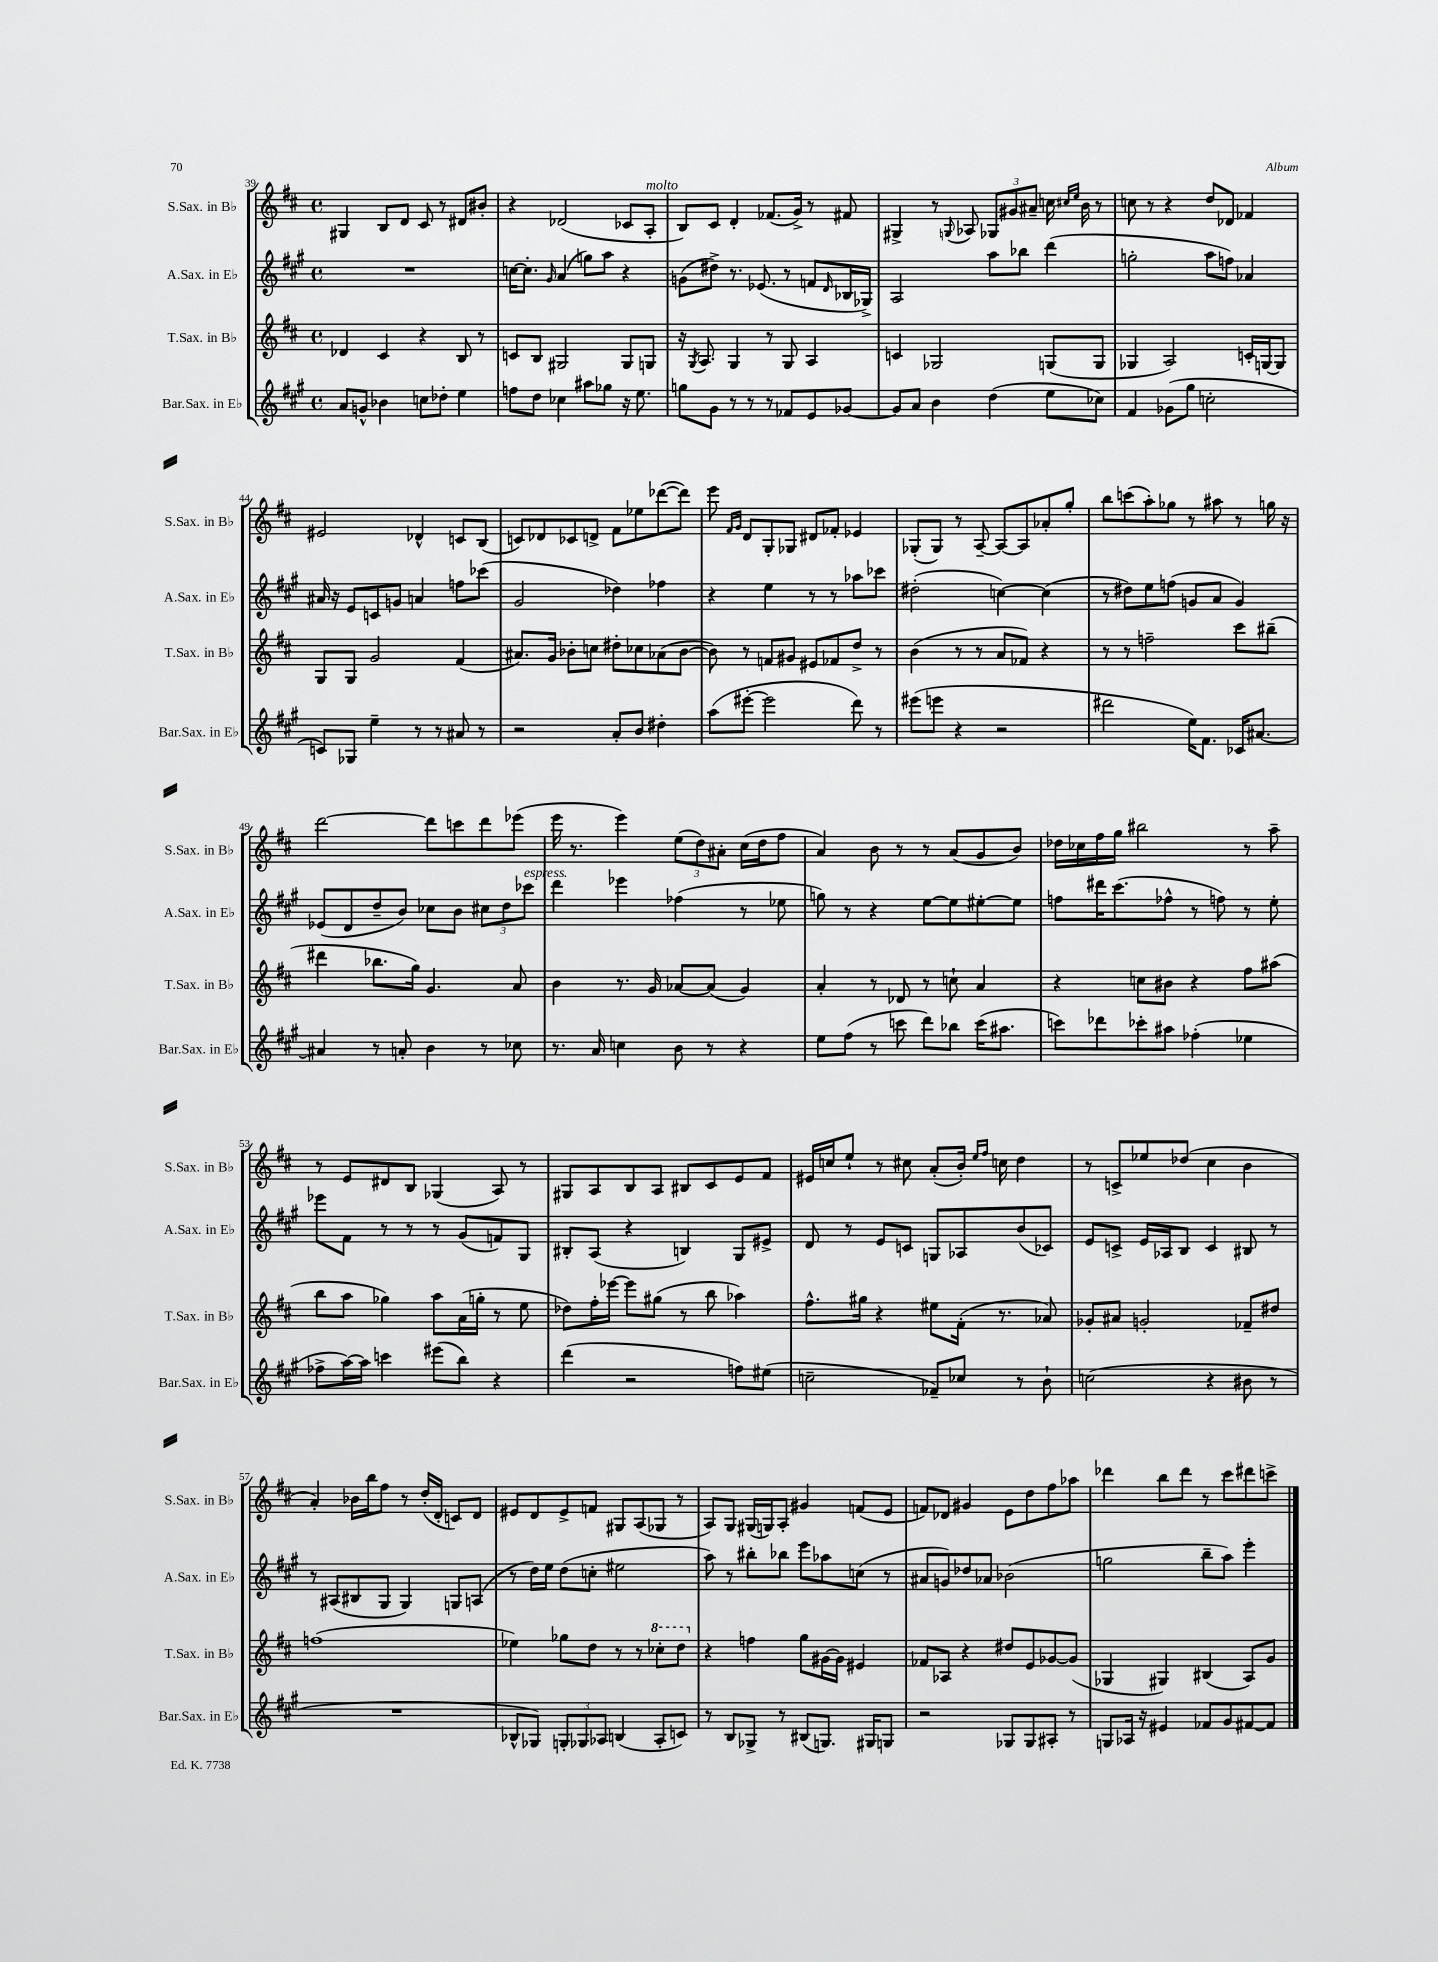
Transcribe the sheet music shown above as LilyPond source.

<<
\new StaffGroup <<
\new Staff = "s0" \with { instrumentName = "S.Sax. in Bb" shortInstrumentName = "S.Sax. in Bb" } {
    \clef treble \key d \major \defaultTimeSignature \time 4/4
    gis4 b8 d'8 cis'8 r8 dis'8 bis'8-. |
    r4 des'2( ces'8 a8-.^\markup { \italic "molto" } |
    b8) cis'8 d'4-. fes'8.( g'16->) r8 fis'8 |
    gis4-> r8 \appoggiatura { g8 } aes8 \tuplet 3/2 { ges8 gis'8 ais'8-- } c''16 \grace { cis''16 e''16 } b'16 r8 |
    c''8 r8 r4 d''8 des'8 fes'4 |
    eis'2 des'4-^ c'8 b8( |
    c'8) des'8 ces'8 d'8-> fis'8 ees''8 des'''8~( des'''8) |
    e'''8 \grace { fis'16 g'16 } d'8 g8-. ges8 dis'8 fes'8-. ees'4 |
    ges8-.( ges8) r8 a8~-- a8~ a8 aes'8-. g''8-. |
    b''8 c'''8( a''8-.) ges''8 r8 ais''8 r8 g''16 r16 |
    d'''2~ d'''8 c'''8 d'''8 ees'''8( |
    e'''16 r8. e'''4) \tuplet 3/2 { e''8( d''8) ais'8-. } cis''16( d''16 fis''8 |
    a'4) b'8 r8 r8 a'8( g'8 b'8) |
    des''16 ces''16 fis''16 g''16 bis''2 r8 a''8-- |
    r8 e'8 dis'8 b8 ges4( a8) r8 |
    gis8 a8 b8 a8 bis8 cis'8 e'8 fis'8 |
    eis'16 c''16 e''8-! r8 cis''8 a'8-.( b'16-.) \grace { e''16 fis''16 } c''16 d''4 |
    r8 c'8-> ees''8 des''8( cis''4 b'4 |
    a'4-.) bes'16 b''16 fis''8 r8 d''16-.( d'16-. c'8) d'8 |
    eis'8 d'8 eis'8-> f'8 gis8 a8( ges8 r8 |
    a8) g8 gis16( g16) a8-. gis'4 f'8( e'8 |
    f'8) des'8 gis'4 e'8 d''8 fis''8 aes''8 |
    des'''4 b''8 des'''8 r8 cis'''8 dis'''8 c'''8-> \bar "|." |
}
\new Staff = "s1" \with { instrumentName = "A.Sax. in Eb" shortInstrumentName = "A.Sax. in Eb" } {
    \clef treble \key a \major \defaultTimeSignature \time 4/4
    R1 |
    c''16~ c''8.-. \grace { gis'16 } a'4( g''8) a''8 r4 |
    g'8( dis''8->) r8. ees'8.( r8 f'8 \grace { d'16 } bes16 ges16->) |
    a2 a''8 bes''8 d'''4( |
    g''2-. a''8 f''8) aes'4 |
    ais'16 r16 e'8 c'8 g'8 a'4 f''8 ces'''8( |
    gis'2 des''4) fes''4 |
    r4 e''4 r8 r8 aes''8 ces'''8 |
    dis''2-.( c''4~) c''4( |
    r8 dis''8) e''8 f''8( g'8 a'8 g'4) |
    ees'8( d'8 d''8-- b'8) ces''8 b'8 \tuplet 3/2 { cis''8 d''8 ces'''8^\markup { \italic "espress." } } |
    d'''4 ees'''4 fes''4( r8 ees''8 |
    g''8) r8 r4 e''8~ e''8 eis''8~-. eis''8 |
    f''8 dis'''16 cis'''8.( fes''8-^ r8 f''8) r8 e''8-. |
    ees'''8 fis'8 r8 r8 r8 gis'8( f'8) gis8 |
    bis8-. a8( r4 b4) gis8 eis'8-> |
    d'8 r8 e'8 c'8 g8 aes8 b'8( ces'8) |
    e'8 c'8-> e'16 aes16 b8 c'4 bis8 r8 |
    r8 ais8( bis8 gis8 gis4) g8 a8( |
    r8 d''16) e''16 d''8( c''8-. eis''2 |
    a''8) r8 bis''8-. bes''8 e'''8 aes''8 c''8( r8 |
    ais'8 g'8) des''8 aes'8 bes'2( |
    g''2 b''8-- a''8) e'''4-. \bar "|." |
}
\new Staff = "s2" \with { instrumentName = "T.Sax. in Bb" shortInstrumentName = "T.Sax. in Bb" } {
    \clef treble \key d \major \defaultTimeSignature \time 4/4
    des'4 cis'4 r4 b8 r8 |
    c'8 b8 gis2 gis8 g8 |
    r16 \acciaccatura { g8 } a8. g4 r8 g8 a4 |
    c'4 ges2 g8( g8 |
    ges4 a2) c'16-. g16~ g8 |
    g8 g8 g'2 fis'4( |
    ais'8.) g'16 bes'8-. c''8 dis''8-. ces''8 aes'8( bes'8~ |
    bes'8) r8 f'8 gis'8 eis'8 fes'8 d''8-> r8 |
    b'4( r8 r8 a'8 fes'8) r4 |
    r8 r8 f''2-- cis'''8 bis''8--( |
    dis'''4 bes''8. g''16) g'4. a'8 |
    b'4 r8. g'16 aes'8~ aes'8( g'4) |
    a'4-. r8 des'8 r8 c''8-! a'4 |
    r4 c''8 bis'8 r4 fis''8 ais''8( |
    b''8 a''8 ges''4) a''8 a'16( g''16-. r8 e''8 |
    des''8) fis''16-. ees'''16~ ees'''8 gis''8( r8 b''8 aes''4) |
    fis''8.-^ gis''16 r4 eis''8 fis'16-.( r8. aes'8) |
    ges'8-. ais'8 g'2-. fes'8-- dis''8 |
    f''1( |
    ees''4) ges''8 d''8 r8 r8 \ottava #1 ces'''8-. d'''8 \ottava #0 |
    r4 f''4 g''8 gis'16~ gis'16 eis'4 |
    fes'8 aes8 r4 dis''8 e'8 ges'8~ ges'8( |
    ges4 gis4) bis4( a8) g'8 \bar "|." |
}
\new Staff = "s3" \with { instrumentName = "Bar.Sax. in Eb" shortInstrumentName = "Bar.Sax. in Eb" } {
    \clef treble \key a \major \defaultTimeSignature \time 4/4
    a'8 g'8-^ bes'4 c''8 des''8-. e''4 |
    f''8 d''8 ces''4 ais''8 ges''8 r16 e''8. |
    g''8 gis'8 r8 r8 r8 fes'8 e'8 ges'8~ |
    ges'8 a'8 b'4 d''4( e''8 ces''8) |
    fis'4 ges'8( gis''8 c''2-. |
    c'8) ges8 e''4-- r8 r8 ais'8 r8 |
    r2 a'8-. b'8 dis''4-. |
    a''8( eis'''8~-. eis'''2 d'''8) r8 |
    eis'''8( e'''8 r4 r2 |
    dis'''2 e''16) fis'8. ces'16 ais'8.~ |
    ais'4 r8 a'8-. b'4 r8 ces''8 |
    r8. a'16 c''4 b'8 r8 r4 |
    e''8 fis''8( r8 c'''8 d'''8) bes''8 c'''16( ais''8. |
    c'''8) des'''8 ces'''8-. ais''8 fes''4-.( ees''4 |
    fes''8-> a''16~) a''16 c'''4 eis'''8( b''8) r4 |
    d'''4( r2 f''8) eis''8( |
    c''2-- fes'8--) ces''8 r8 b'8-! |
    c''2( r4 bis'8 r8 |
    R1 |
    bes8-^ ges8) \tuplet 3/2 { g8-. ges8 aes8 } b4( aes8-. c'8) |
    r8 b8 ges8-> r8 bis8( g8.) gis16 g8 |
    r2 ges8 ges8 ais8-. r8 |
    g8 aes16 r16 eis'4 fes'8 gis'8 fis'8~ fis'8 \bar "|." |
}
>>
>>
\layout { \context { \Score currentBarNumber = #39 } }
